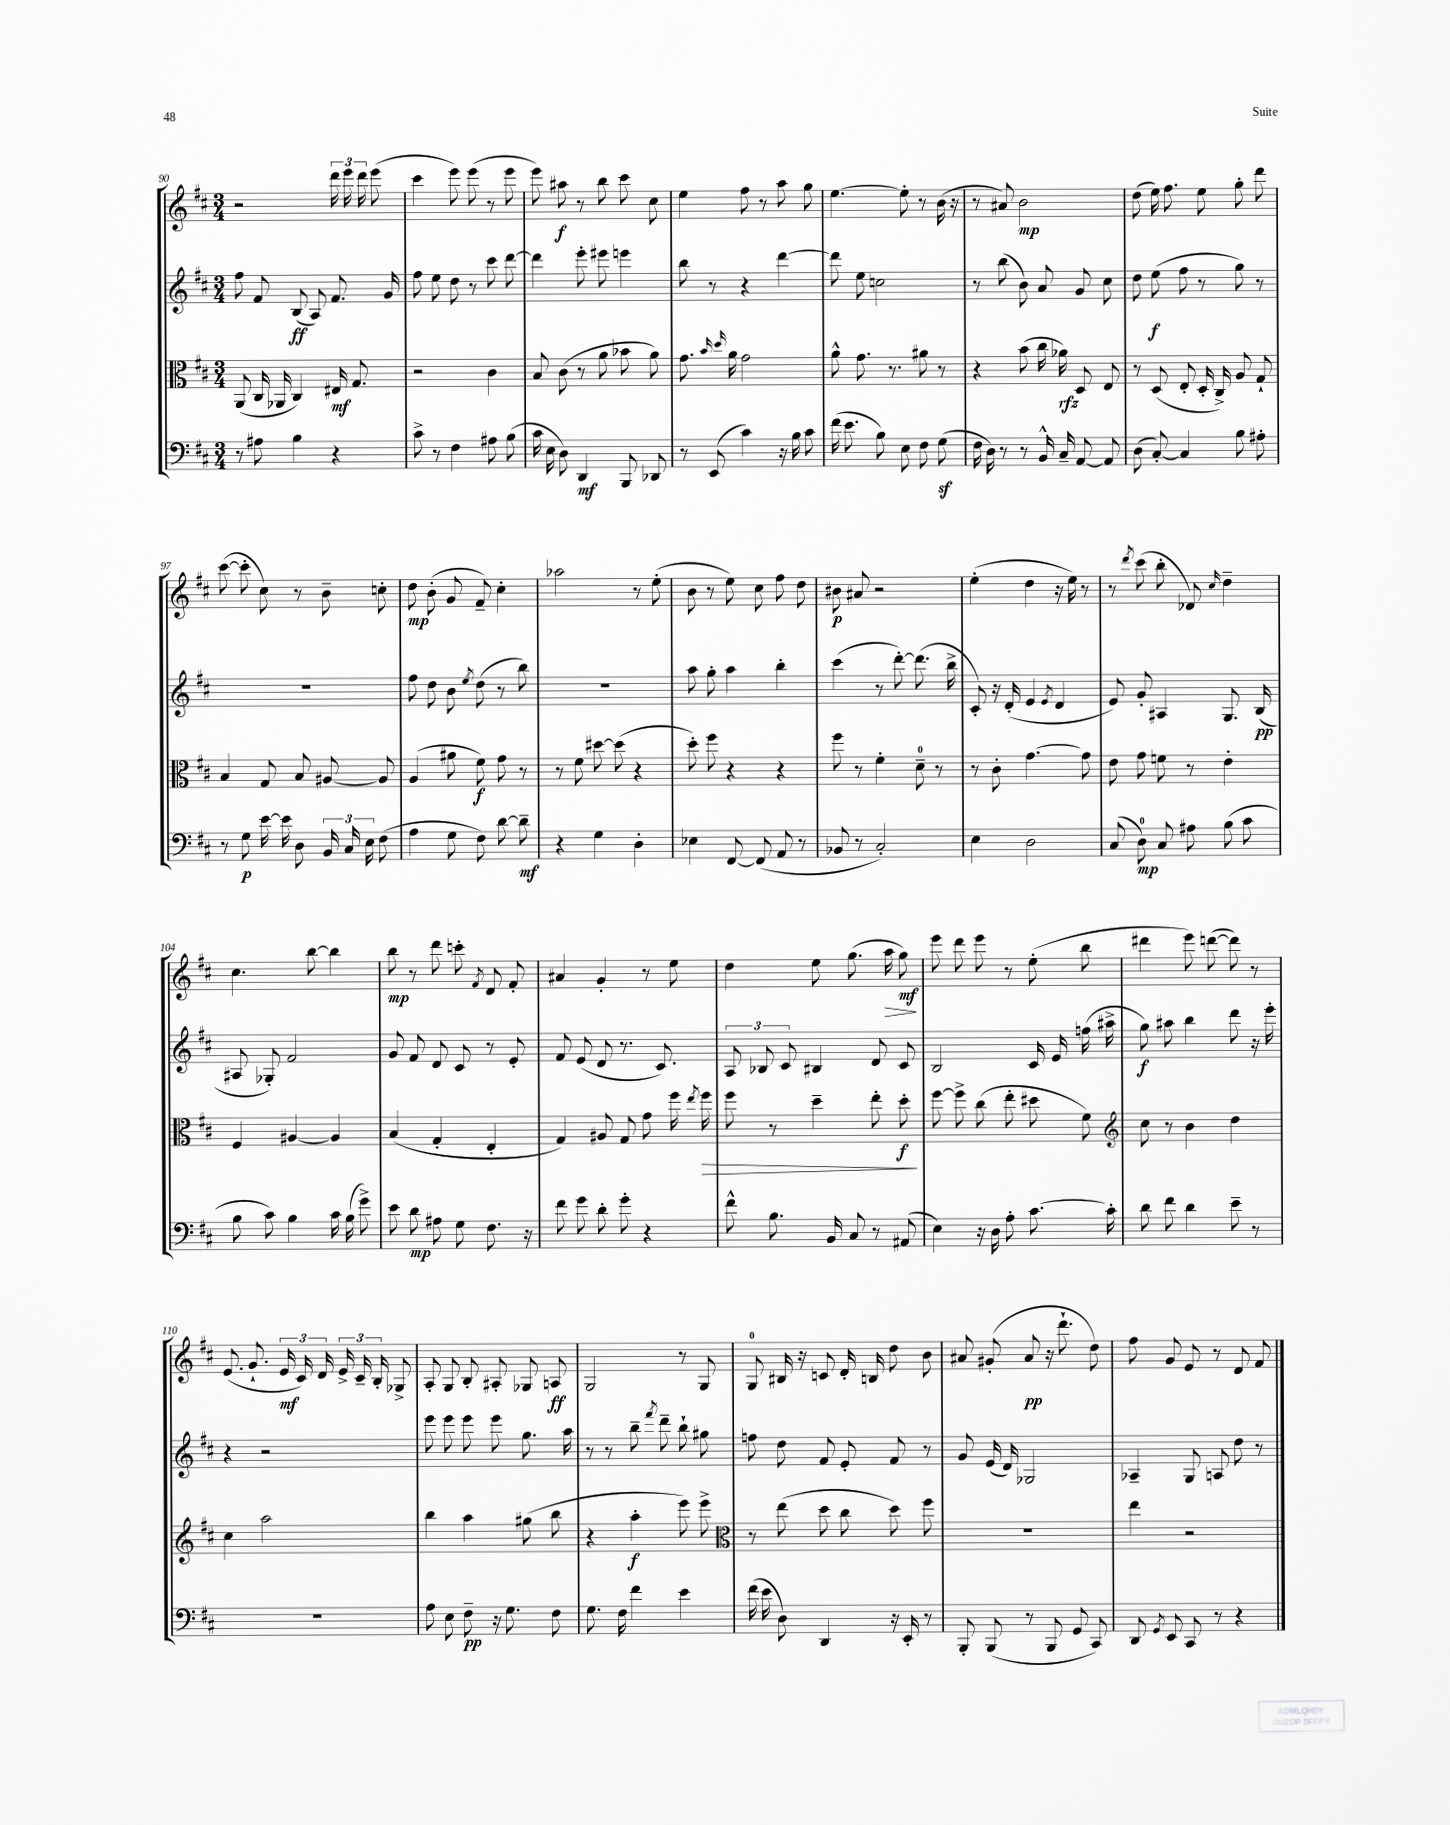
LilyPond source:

<<
\new StaffGroup <<
\new Staff = "s0" {
    \clef treble \key d \major \numericTimeSignature \time 3/4
    \autoBeamOff r2 \tuplet 3/2 { d'''16 e'''16 d'''16 } e'''8( |
    cis'''4 e'''8) e'''8( r8 e'''8 |
    e'''8) ais''8\f r8 b''8 cis'''8 cis''8 |
    e''4 fis''8 r8 a''8 g''8 |
    e''4.~ e''8-. r8 b'16( r16 |
    r8 ais'8) b'2\mp |
    d''8( e''16) fis''8. e''8 g''8-. d'''8 |
    cis'''8~( cis'''8-. cis''8) r8 b'8-- c''8-. |
    d''8\mp b'8-.( g'8 fis'8--) cis''4-. |
    aes''2 r8 e''8-.( |
    b'8 r8 e''8) cis''8 fis''8 d''8 |
    bis'8\p ais'8 r2 |
    e''4-.( d''4 r16 e''16) r8 |
    r8 \acciaccatura { d'''8 } cis'''8( b''8-. des'8) \grace { cis''16 } d''4-- |
    cis''4. b''8~ b''4 |
    b''8\mp r8 d'''8 c'''8-. \acciaccatura { fis'8 } d'8 fis'8-. |
    ais'4 g'4-. r8 e''8 |
    d''4 e''8 g''8.( a''16\> g''8\mf\!) |
    e'''8 d'''8 e'''8 r8 e''8-.( b''8 |
    dis'''4 e'''8) d'''8~( d'''8) r8 |
    e'8.( g'8.-! \tuplet 3/2 { e'16\mf cis'16) d'16 } \tuplet 3/2 { e'16-> cis'16-- b16-. } ges8-> |
    a8-. g8 b8-. ais8-. ges8 a8\ff |
    g2 r8 g8 |
    g8-0 bis16 r16 c'8 d'16-. b16 d''8 b'8 |
    ais'8 gis'8-.( ais'8\pp r16 d'''8.-! d''8) |
    fis''8 g'8 e'8 r8 d'8 fis'8 \bar "|." |
}
\new Staff = "s1" {
    \clef treble \key d \major \numericTimeSignature \time 3/4
    \autoBeamOff fis''8 fis'8 b8\ff( a8) fis'8. g'16 |
    fis''8 e''8 d''8 r8 cis'''8 d'''8~ |
    d'''4 e'''8-. eis'''8 e'''4 |
    b''8 r8 r4 d'''4~ |
    d'''8 e''8 c''2 |
    r8 b''8( b'8) a'8 g'8 cis''8 |
    d''8 e''8\f( fis''8 r8 g''8) r8 |
    R2. |
    fis''8 d''8 b'8 \acciaccatura { e''8 } d''8( r8 b''8) |
    R2. |
    a''8 g''8-. a''4 b''4-. |
    cis'''4( r8 d'''8~-.) d'''8.( b''16-> |
    cis'8-.) r16 d'16-.( e'4 \acciaccatura { e'8 } d'4 |
    e'8) g'8-. ais4 g8. b16\pp( |
    ais8 ges8-.) fis'2 |
    g'8 fis'8 d'8 cis'8 r8 e'8-. |
    fis'8 e'8( d'8 r8. cis'8.) |
    \tuplet 3/2 { a8 bes8 cis'8 } bis4 d'8 cis'8 |
    b2 cis'16 e'16 f''16( ais''16-> |
    g''8\f) ais''8 b''4 d'''8 r16 e'''16-. |
    r4 r2 |
    e'''8 e'''8 e'''8 e'''8 g''8. a''16 |
    r8 r8 b''8-- \acciaccatura { fis'''8 } d'''8-- b''8-! gis''8 |
    f''8 d''8 fis'8 e'8-. fis'8 r8 |
    g'8 e'16( d'16) ges2 |
    aes4-- g8 a8 d''8 r8 \bar "|." |
}
\new Staff = "s2" {
    \clef alto \key d \major \numericTimeSignature \time 3/4
    \autoBeamOff a,8( cis16 aes,16 cis4) eis16\mf g8. |
    r2 cis'4 |
    b8 cis'8( r8 a'8 bes'8 a'8) |
    g'8. \grace { b'16 d''16 } a'16 g'2 |
    a'8-^ g'8. r8. ais'8 r8 |
    r4 b'8( cis''16 aes'16\rfz) d8 e8 |
    r8 d8( e8-. d16-. cis16->) a8 g8-! |
    b4 g8 b8 ais8~ ais8 |
    a4( ais'8 fis'8\f) g'8 r8 |
    r8 fis'8 dis''8~ dis''8( r4 |
    d''8-.) fis''8 r4 r4 |
    fis''8 r8 fis'4-. d'8-0-- r8 |
    r8 cis'8-. g'4.~ g'8 |
    e'8 g'8 f'8 r8 e'4-. |
    fis4 ais4~ ais4 |
    b4( g4-. e4-. |
    g4) ais8 g8 g'8 fis''16 \acciaccatura { e''8 } fis''16\> |
    fis''8 r8 d''4-- e''8-. d''8-.\f\! |
    fis''8~ fis''8-> cis''8( e''8-. dis''8 fis'8) |
    \clef treble cis''8 r8 b'4 d''4 |
    cis''4 a''2 |
    b''4 a''4 gis''8( b''8 |
    r4 a''4-.\f e'''8) e'''8-> |
    \clef alto r8 e''8( d''8 cis''8 d''8) fis''8 |
    R2. |
    e''4 r2 \bar "|." |
}
\new Staff = "s3" {
    \clef bass \key d \major \numericTimeSignature \time 3/4
    \autoBeamOff r8 ais8 b4 r4 |
    cis'8-> r8 fis4 ais8 b8( |
    cis'16 e16 d8) d,4\mf b,,8 des,8 |
    r8 e,8( cis'4) r16 b16 cis'8 |
    fis'16( e'8. b8) e8 fis8 g8\sf( |
    fis16 d16) r8 r8 b,16-^ cis16-- a,8~ a,8 |
    d8( cis8~-.) cis4 b8 ais8-. |
    r8 g8\p e'16~ e'16 d8 \tuplet 3/2 { b,16 cis16 e16 } fis8( |
    a4 g8 fis8) d'8~ d'8--\mf |
    r4 g4 d4-. |
    ees4 fis,8~ fis,8( a,8 r8 |
    bes,8 r8 cis2-.) |
    e4 d2 |
    cis8( d8-0\mp) cis8 ais8 b8( cis'8 |
    b8 cis'8) b4 cis'16 b16( g'8->) |
    e'8 d'8\mp ais8 g8 fis8. r16 |
    fis'8 g'8 d'8-. g'8-. r4 |
    fis'8-^ b8. b,16 cis8 r8 ais,8( |
    e4) r16 d16 a8-. cis'8.~ cis'16-. |
    d'8 fis'8 d'4 e'8-- r8 |
    R2. |
    a8 e8 fis8--\pp r16 g8. fis8 |
    g8. fis16 fis'4 e'4 |
    fis'16( e'16 d8) d,4 r16 e,16-. r8 |
    b,,8-. b,,8( r8 b,,8 g,8 cis,8) |
    d,8 \acciaccatura { g,8 } e,8 cis,8 r8 r4 \bar "|." |
}
>>
>>
\layout { \context { \Score currentBarNumber = #90 } }
